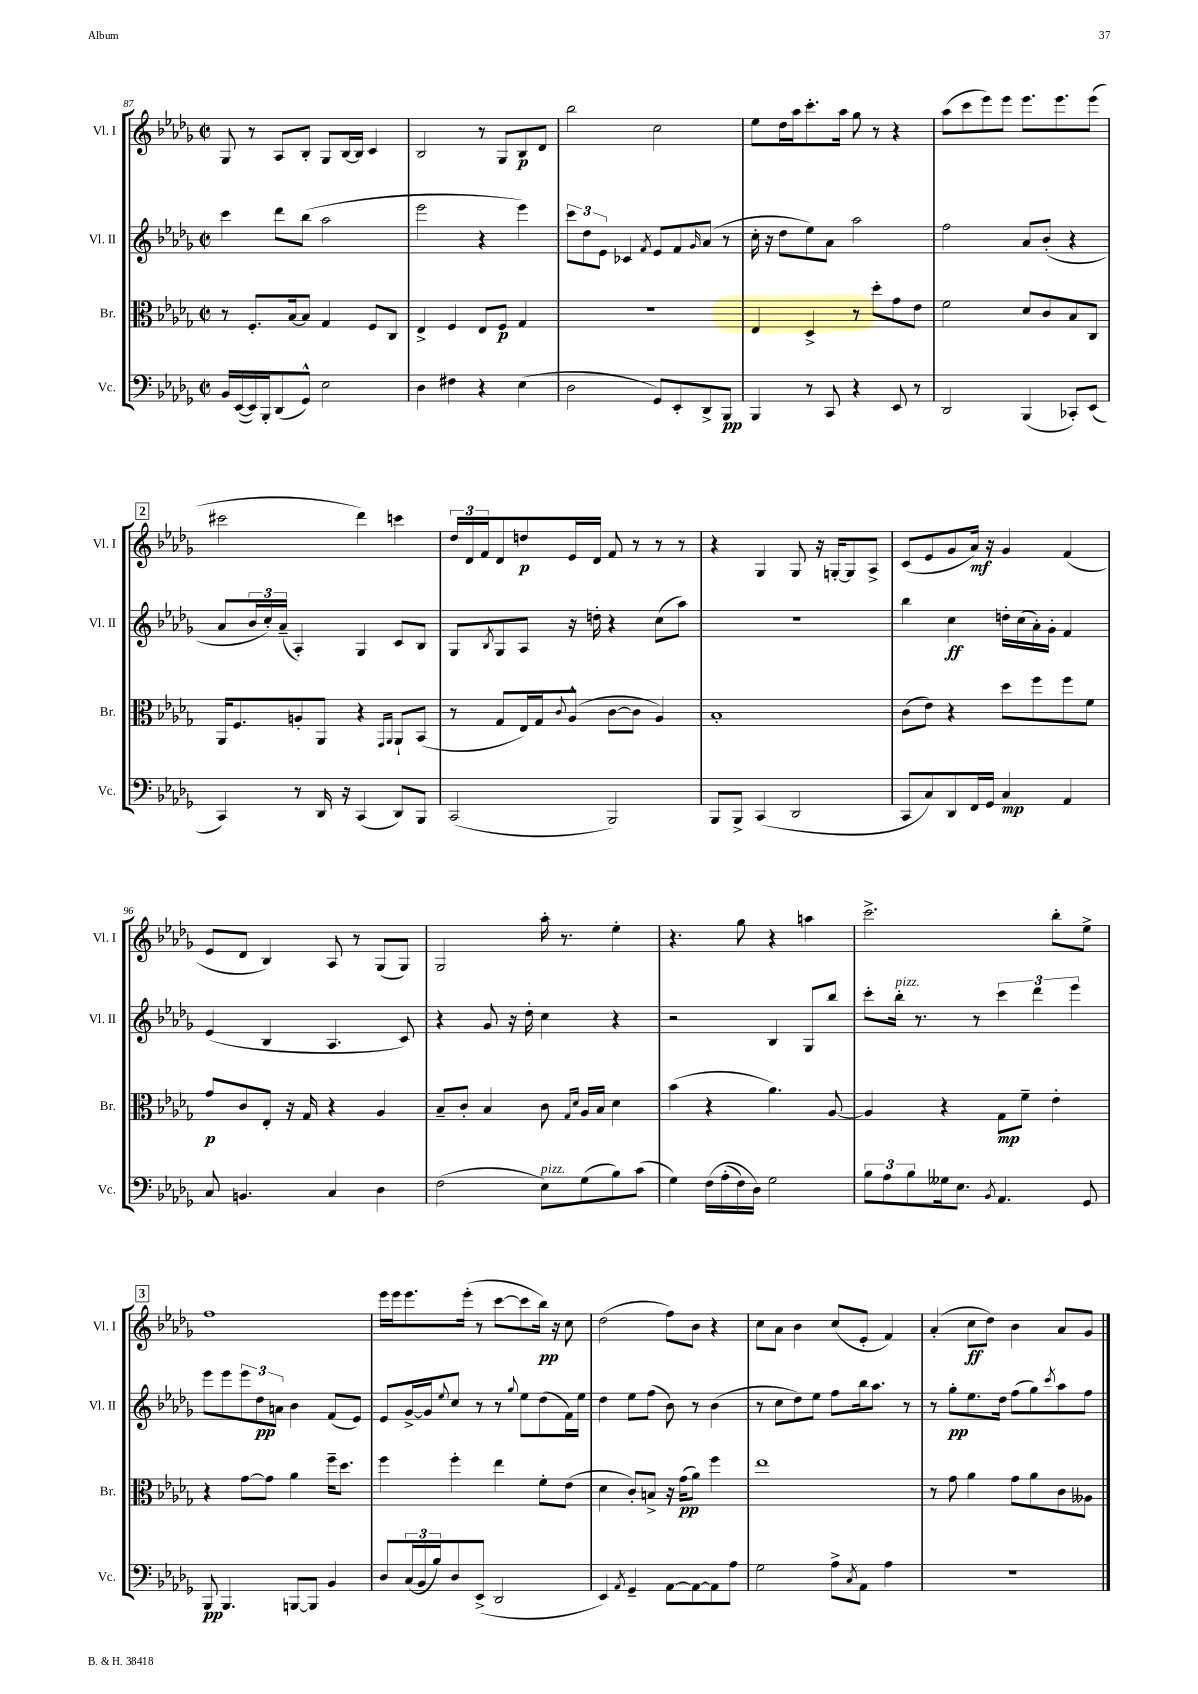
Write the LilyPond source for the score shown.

<<
\new StaffGroup <<
\new Staff = "s0" \with { instrumentName = "Vl. I" shortInstrumentName = "Vl. I" } {
    \clef treble \key des \major \defaultTimeSignature \time 2/2
    ges8 r8 aes8 bes8-. ges8 bes16~ bes16 c'4 |
    bes2 r8 ges8 bes8\p des'8 |
    bes''2 c''2 |
    ees''8 des''16 aes''16 c'''8.-. aes''16 ges''8 r8 r4 |
    aes''8( c'''8 ees'''8) ees'''8 ees'''8. ees'''8. ees'''8( |
    \mark \markup { \box "2" } cis'''2 des'''4) c'''4 |
    \tuplet 3/2 { des''16 des'16 f'16 } des'8 d''8\p ees'16 des'16 f'8 r8 r8 r8 |
    r4 ges4 ges8 r16 g16~-. g8 aes8-> |
    c'8( ees'8 ges'8 aes'16\mf) r16 ges'4 f'4( |
    ees'8 des'8 bes4) aes8 r8 ges8( ges8) |
    ges2 aes''16-. r8. ees''4-. |
    r4. ges''8 r4 a''4 |
    c'''2.-> bes''8-. ees''8-> |
    \mark \markup { \box "3" } f''1 |
    ees'''16 ees'''16 ees'''8. ees'''16-.( r8 c'''8~ c'''8 bes''16\pp) r16 c''8 |
    des''2( f''8) bes'8 r4 |
    c''8 aes'8 bes'4 c''8( ees'8-. f'4) |
    aes'4-.( c''8\ff des''8) bes'4 aes'8 ges'8 \bar "|." |
}
\new Staff = "s1" \with { instrumentName = "Vl. II" shortInstrumentName = "Vl. II" } {
    \clef treble \key des \major \defaultTimeSignature \time 2/2
    c'''4 des'''8 bes''8( aes''2 |
    ees'''2 r4 ees'''4) |
    \tuplet 3/2 { c'''8 des''8 ees'8 } ces'4 \acciaccatura { f'8 } ees'8 f'8 \grace { ges'16 } aes'8( r8 |
    c''16-. r16 des''8 ees''8) aes'8 aes''2 |
    f''2 aes'8 bes'8-.( r4 |
    \mark \markup { \box "2" } aes'8 \tuplet 3/2 { bes'16 c''16-.) aes'16--( } aes4-.) ges4 c'8 bes8 |
    ges8 \acciaccatura { bes8 } ges8 aes8 r16 d''16-. r4 c''8( aes''8) |
    r1 |
    bes''4 c''4\ff d''16-. c''16( aes'16-.) ges'16-. f'4 |
    ees'4( bes4 aes4. c'8) |
    r4 ges'8 r16 des''16-. c''4 r4 |
    r2 bes4 ges8 bes''8 |
    c'''8-. bes''16-.^\markup { \italic "pizz." } r8. r8 \tuplet 3/2 { c'''4 des'''4 ees'''4 } |
    \mark \markup { \box "3" } ees'''8 ees'''8 \tuplet 3/2 { ees'''8 des''8\pp a'8 } bes'4 f'8( ees'8) |
    ees'8 ges'16~-> ges'16 \appoggiatura { ees''8 } c''8 r8 r8 \appoggiatura { ges''8 } ees''8 des''8( f'16) ees''16 |
    des''4 ees''8 f''8( bes'8) r8 bes'4( |
    r8 c''8 des''8) ees''8 f''8 bes''16 aes''8. r8 |
    r8 ges''8-.\pp ees''8. des''16 f''8( ges''8) \acciaccatura { c'''8 } aes''8 f''8 \bar "|." |
}
\new Staff = "s2" \with { instrumentName = "Br." shortInstrumentName = "Br." } {
    \clef alto \key des \major \defaultTimeSignature \time 2/2
    r8 f8.-. bes16~ bes8 ges4 f8 c8 |
    ees4-> f4 ees8 f8\p ges4 |
    R1 |
    ees4 des4-> r8 des''8-. ges'8 ees'8 |
    f'2 des'8 c'8 bes8 c8 |
    \mark \markup { \box "2" } aes,16 f8. a8-. aes,8 r4 \grace { ges,16 aes,16 } aes,8-! bes,8( |
    r8 ges8 ees16) ges16 \appoggiatura { c'8 } aes8-^( c'8~ c'8 aes4) |
    bes1-. |
    c'8( ees'8) r4 des''8 f''8 f''8 f'8 |
    ges'8\p c'8 ees8-. r16 ges16 r4 aes4 |
    bes8-- c'8-. bes4 c'8 \grace { ges16 des'16 } aes16 bes16 des'4 |
    bes'4( r4 aes'4.) aes8~ |
    aes4 r4 ges8\mp f'8-- ees'4-. |
    \mark \markup { \box "3" } r4 ges'8~ ges'8 aes'4 f''16-- des''8. |
    f''4 f''4-. ees''4 f'8-. ees'8( |
    des'4 c'8-.) b8-> r16 ges'16\pp( aes'8) f''4 |
    ees''1 |
    r8 ges'8 aes'4 ges'8 aes'8 c'8 aeses8 \bar "|." |
}
\new Staff = "s3" \with { instrumentName = "Vc." shortInstrumentName = "Vc." } {
    \clef bass \key des \major \defaultTimeSignature \time 2/2
    bes,16 ees,16~( ees,16) bes,,16-. des,8( ges,8-^) ees2 |
    des4 fis4 r4 ees4( |
    des2 ges,8) ees,8-. des,8-> bes,,8\pp |
    bes,,4 r8 c,8 r4 ees,8 r8 |
    des,2 bes,,4( ces,8-.) ees,8( |
    \mark \markup { \box "2" } c,4) r8 des,16 r16 c,4( des,8) bes,,8 |
    c,2( bes,,2) |
    bes,,8 bes,,8-> c,4( des,2 |
    c,8 c8) des,8 f,16 ges,16 c4\mp aes,4 |
    c8 b,4. c4 des4 |
    f2( ees8^\markup { \italic "pizz." }) ges8( bes8) c'8( |
    ges4) f16\( aes16-.( f16) des16\) ges2 |
    \tuplet 3/2 { bes8 aes8 bes8 } geses16 ees8. \acciaccatura { bes,8 } aes,4. ges,8 |
    \mark \markup { \box "3" } bes,,8\pp bes,,4. b,,8~ b,,8 bes,4 |
    des8 \tuplet 3/2 { c16( bes,16 bes16) } des8 ees,8->( des,2 |
    ees,4) \acciaccatura { aes,8 } ges,4-- aes,8~ aes,8~ aes,8 aes8 |
    ges2 aes8-> \acciaccatura { c8 } aes,8 aes4 |
    R1 \bar "|." |
}
>>
>>
\layout { \context { \Score currentBarNumber = #87 } }
